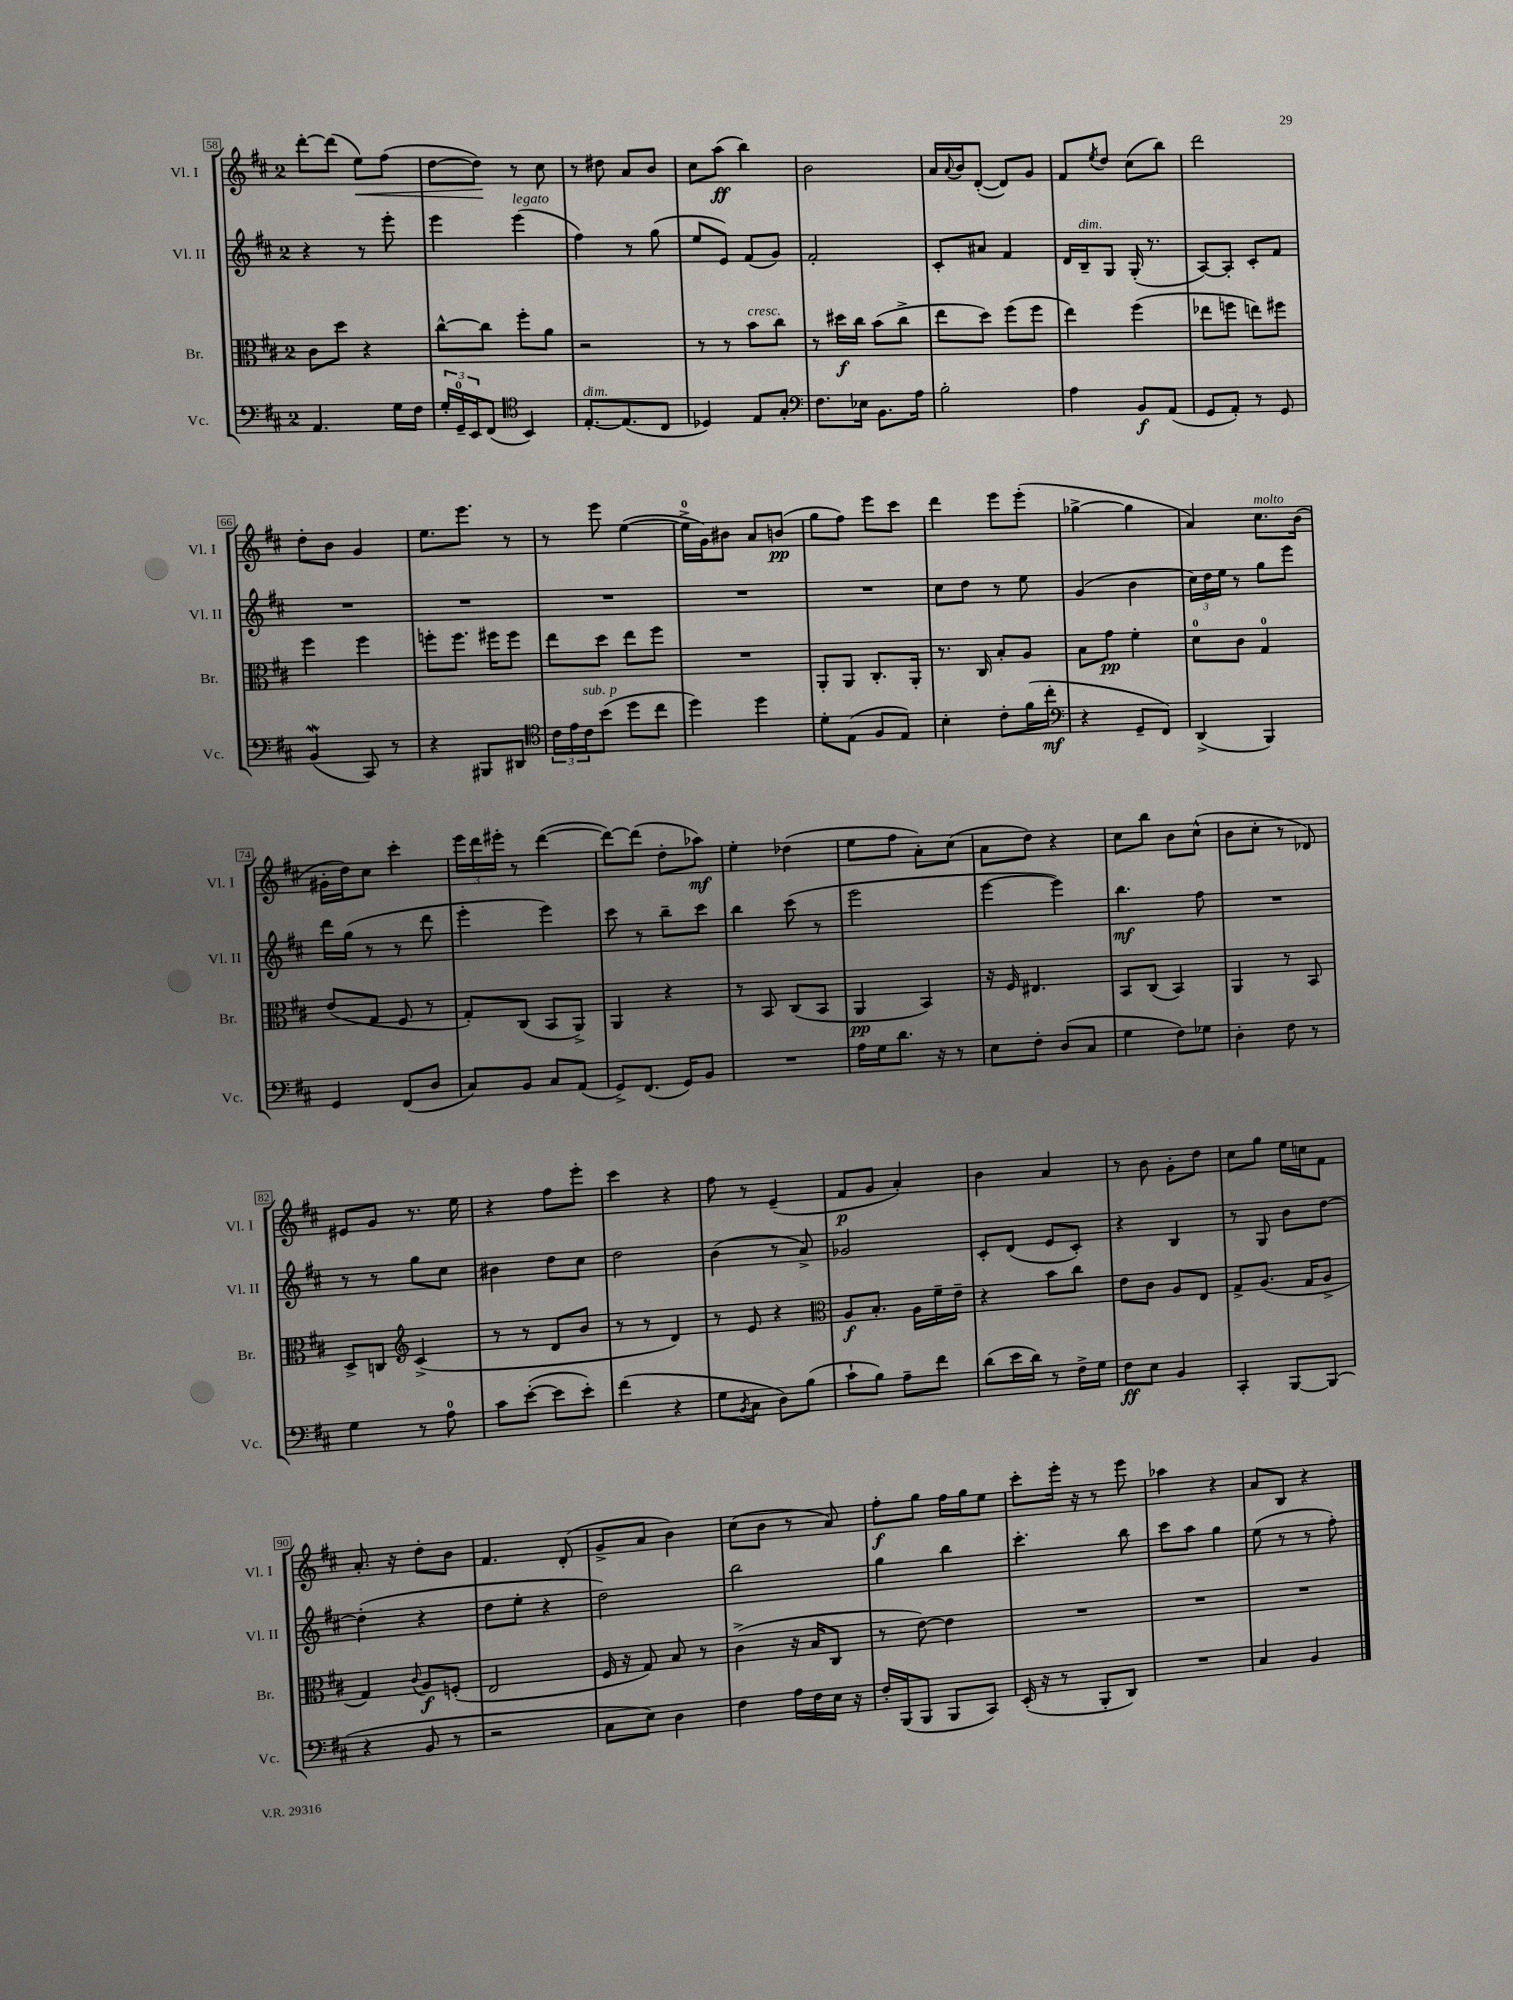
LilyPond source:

<<
\new StaffGroup <<
\new Staff = "s0" \with { instrumentName = "Vl. I" shortInstrumentName = "Vl. I" } {
    \clef treble \key d \major \once \override Staff.TimeSignature.style = #'single-digit \time 2/4
    d'''8~-. d'''8( e''8\<) fis''8( |
    d''8~ d''8\!) r8 cis''8 |
    r8 dis''8 a'8 b'8 |
    cis''8 a''8\ff( b''4) |
    b'2 |
    a'16 \appoggiatura { a'8 } b'16 d'8~-.( d'8) g'8 |
    fis'8 \acciaccatura { e''8 } d''8 cis''8( b''8) |
    d'''2 |
    d''8-. b'8 g'4 |
    e''8. e'''8. r8 |
    r8 e'''8 e''4~( |
    e''16-0-> g'16) bis'8 a'8 b'8\pp( |
    g''8 fis''8) e'''8 cis'''8 |
    d'''4 e'''8 e'''8-.( |
    ges''4~-> ges''4 |
    a'4) cis''8.^\markup { \italic "molto" } b'16( |
    gis'16-. d''16) cis''8 cis'''4-. |
    \tuplet 3/2 { e'''16 d'''16 eis'''16-. } r8 d'''4~( |
    d'''8~) d'''8( d''8-. aes''8\mf) |
    e''4-. des''4( |
    e''8 fis''8 a'8-.) cis''8( |
    a'8 d''8) r4 |
    cis''8 b''8 b'8 cis''8-^( |
    b'8 cis''8-. r8 des'8) |
    eis'8 g'8 r8. e''16 |
    r4 fis''8 e'''8-. |
    cis'''4 r4 |
    fis''8 r8 e'4--( |
    fis'8\p g'8 a'4-.) |
    b'4 a'4 |
    r8 b'8 g'8-. d''8 |
    cis''8 g''8 e''16 c''16 fis'8 |
    a'8.-. r16 d''8-. b'8 |
    fis'4. d'8-.( |
    g'8-> a'8 b'4) |
    cis''8( b'8 r8 a'8) |
    fis''8-.\f g''8 fis''16 g''16 e''8 |
    cis'''8-. e'''16-. r16 r8 e'''8 |
    aes''4 r4 |
    a'8 b8 r4 \bar "|." |
}
\new Staff = "s1" \with { instrumentName = "Vl. II" shortInstrumentName = "Vl. II" } {
    \clef treble \key d \major \once \override Staff.TimeSignature.style = #'single-digit \time 2/4
    r4 r8 e'''8-. |
    e'''4 e'''4^\markup { \italic "legato" }( |
    fis''4) r8 g''8( |
    e''8 e'8) fis'8( g'8) |
    fis'2-. |
    cis'8-. ais'8 fis'4 |
    d'16 b16--^\markup { \italic "dim." } g8 g16-.( r8. |
    a8~) a8-. cis'8-. fis'8 |
    R2 |
    R2 |
    R2 |
    R2 |
    R2 |
    cis''8 d''8 r8 e''8 |
    g'4( b'4 |
    \tuplet 3/2 { cis''16) d''16 e''16 } r8 g''8 e'''8 |
    d'''16 g''16( r8 r8 d'''8 |
    e'''4-. e'''4) |
    cis'''8 r8 b''8-- cis'''8 |
    b''4 cis'''8( r8 |
    e'''2 |
    e'''4~ e'''4) |
    b''4.\mf fis''8 |
    R2 |
    r8 r8 g''8 cis''8 |
    bis'4 d''8 cis''8 |
    d''2 |
    b'4( r8 a'8->) |
    ges'2 |
    cis'8-. d'8( e'8 cis'8-.) |
    r4 b4 |
    r8 g8 b'8 d''8~ |
    d''4-.( r4 |
    d''8 e''8-. r4 |
    d''2) |
    b''2 |
    g''4 b''4 |
    cis'''4.-. b''8 |
    cis'''8 a''8 g''4 |
    e''8( r8 r8 fis''8-.) \bar "|." |
}
\new Staff = "s2" \with { instrumentName = "Br." shortInstrumentName = "Br." } {
    \clef alto \key d \major \once \override Staff.TimeSignature.style = #'single-digit \time 2/4
    cis'8 d''8 r4 |
    cis''8~-^ cis''8 fis''8-. a'8 |
    r2 |
    r8 r8 b'8^\markup { \italic "cresc." } cis''8 |
    r8 dis''16\f cis''16 b'8( cis''8-> |
    e''8 d''8) fis''8( fis''8 |
    e''4) fis''4( |
    ees''8 f''8 e''8) fis''8 |
    fis''4 fis''4 |
    f''8-. f''8. fis''16 fis''8 |
    e''8 d''8 e''8 fis''8 |
    R2 |
    a,8-. a,8 cis8.-. a,16-. |
    r8. cis16 b8-. a8 |
    b8 g'8\pp fis'4-. |
    d'8-0 cis'8 g4-0 |
    e'8( g8 fis8 r8 |
    g8-.) cis8( b,8 a,8->) |
    a,4 r4 |
    r8 b,8 cis8( b,8 |
    a,4\pp b,4) |
    r16 fis16 eis4. |
    b,8 cis8( b,4) |
    a,4 r8 b,8 |
    d8-> c8 \clef treble cis'4->( |
    r8 r8 d'8 b'8 |
    r8 r8 d'4) |
    r8 e'8 r4 |
    \clef alto a8\f b8.-. a16 fis'16-- e'16-- |
    r4 b'8 cis''8 |
    e'8 cis'8 a8 e8 |
    g8-> a8.( g16 a8-> |
    g4) \appoggiatura { cis'8 } a8\f f8-.( |
    e2 |
    fis16 r16 g8) b8 r8 |
    cis'4->( r16 b16 cis8 |
    r8 e'8~) e'4 |
    R2 |
    R2 |
    R2 \bar "|." |
}
\new Staff = "s3" \with { instrumentName = "Vc." shortInstrumentName = "Vc." } {
    \clef bass \key d \major \once \override Staff.TimeSignature.style = #'single-digit \time 2/4
    a,4. g16 fis16 |
    \tuplet 3/2 { g16-. g,16-0-- e,16 } fis,8( \clef tenor b,4) |
    e8.~-.^\markup { \italic "dim." } e8.( cis8 |
    des4) e8 g8-. |
    \clef bass fis8. ees16 b,8. a16 |
    b2-. |
    a4 b,8\f a,8( |
    g,8 a,8-.) r8 g,8 |
    b,4\mordent( cis,8) r8 |
    r4 bis,,8 dis,8 |
    \clef tenor \tuplet 3/2 { cis'16 e'16 cis'16^\markup { \italic "sub. p" } } b'8( d''8 cis''8 |
    d''4) d''4 |
    d'8-. e8( fis8 e8) |
    b4-. cis'8-. fis'16( cis''16-.\mf |
    \clef bass r4 g,8-- fis,8) |
    d,4->( b,,4) |
    g,4 fis,8( d8 |
    cis8) b,8 cis8 a,8( |
    g,8->) fis,8.( g,16) b,8 |
    R2 |
    a16 g16 d'8. r16 r8 |
    e8 fis8-. d8( cis8 |
    g4 fis8) ges8 |
    d4-. fis8 r8 |
    g4 r8 a8-0 |
    cis'8 e'8~-.( e'8 e'8-.) |
    fis'4( r4 |
    g8 \acciaccatura { b,8 } cis8 d8) b8( |
    cis'8-! b8) a8-- fis'8 |
    d'8( e'16 d'16) r8 fis16-> g16 |
    fis8\ff e8 b,4 |
    cis,4-. b,,8~ b,,8( |
    r4 b,8 r8 |
    r2 |
    cis8 e8) d4 |
    fis4 a16 fis16 e16 r16 |
    fis16-. b,,16( b,,8 b,,8 cis,8) |
    e,16-.( r16 r8 b,,8-. d,8) |
    R2 |
    cis4 b,4 \bar "|." |
}
>>
>>
\layout { \context { \Score currentBarNumber = #58 \override BarNumber.stencil = #(make-stencil-boxer 0.1 0.3 ly:text-interface::print) } }
